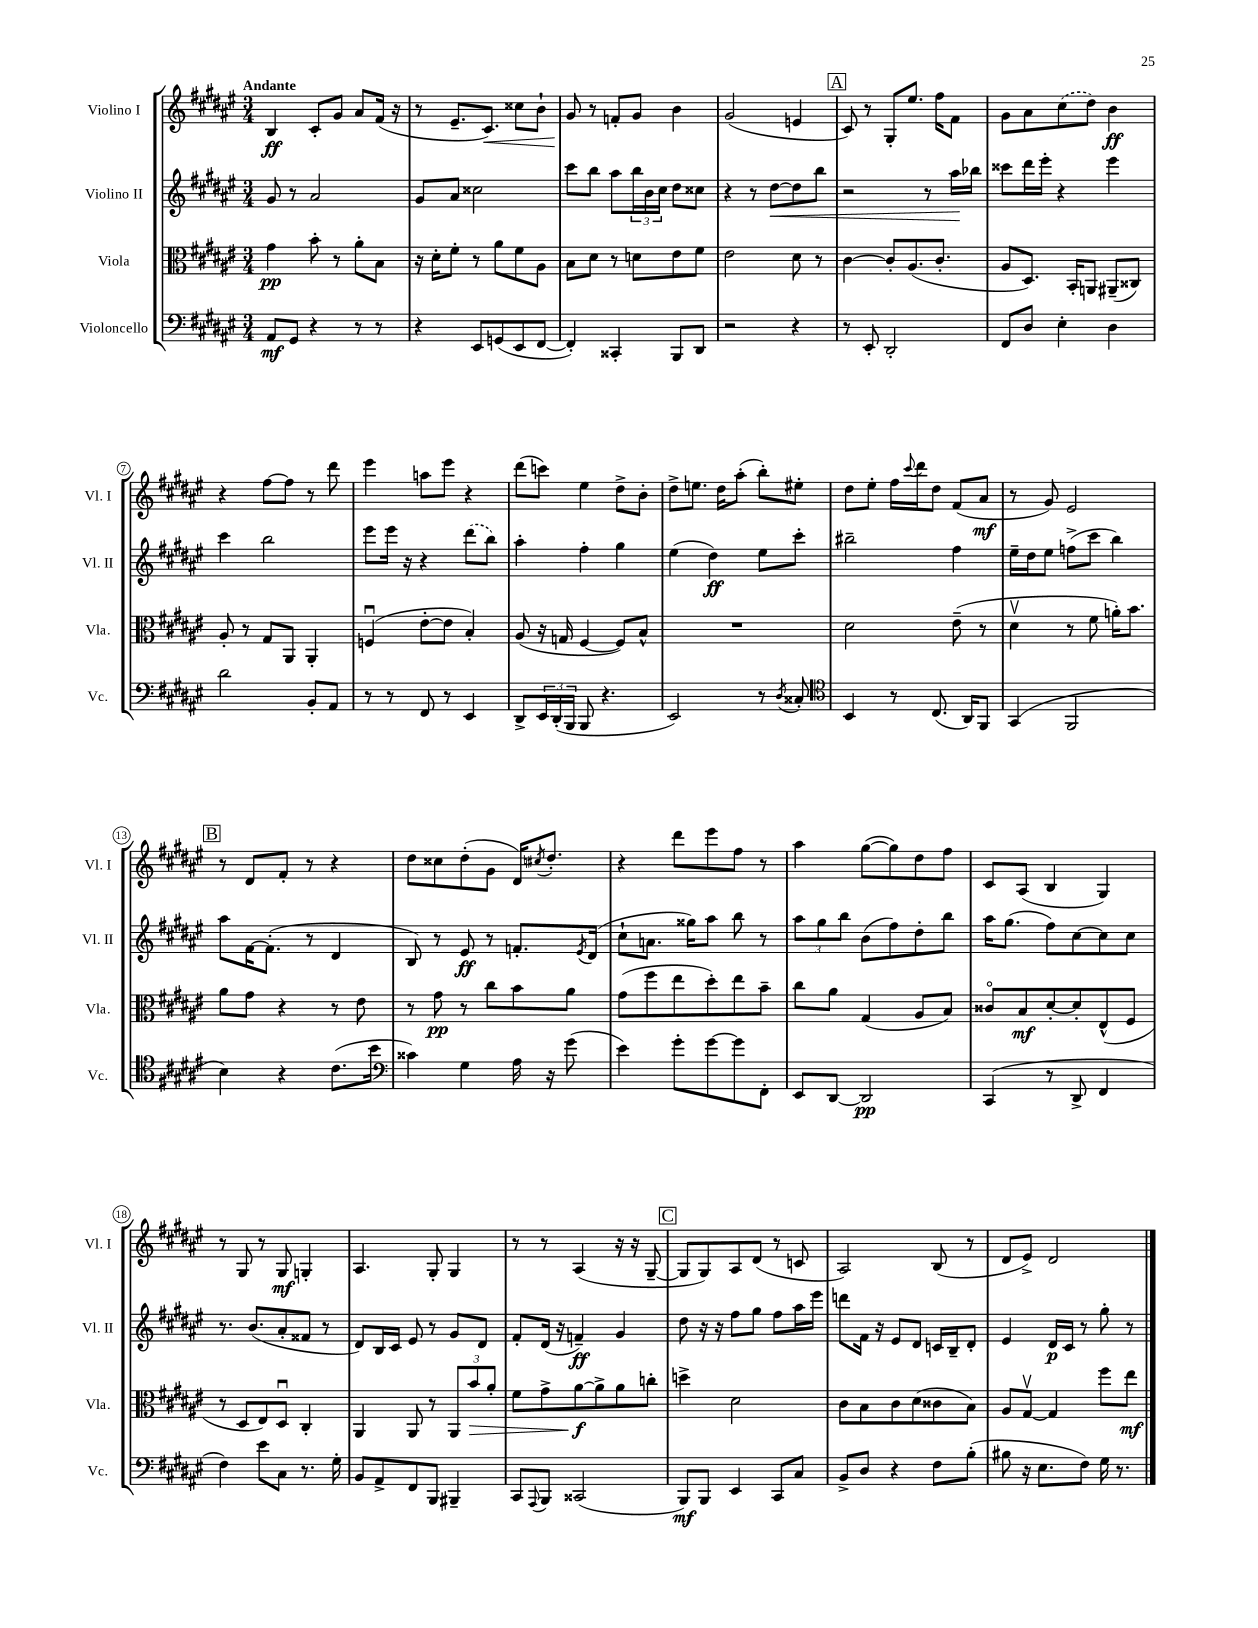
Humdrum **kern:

**kern	**kern	**kern	**kern
*staff4	*staff3	*staff2	*staff1
*clefF4	*clefC3	*clefG2	*clefG2
*k[f#c#g#d#a#e#]	*k[f#c#g#d#a#e#]	*k[f#c#g#d#a#e#]	*k[f#c#g#d#a#e#]
*M3/4	*M3/4	*M3/4	*M3/4
8AA#	4g#	8g#	4B
8GG#	.	8r	.
4r	8b'	2a#	8c#'
.	8r	.	8g#
8r	8a#'	.	8a#
8r	8B	.	(16f#
.	.	.	16r
=	=	=	=
4r	16r	8g#	8r
.	16d#'	.	.
.	8f#'	8a#	8.e#~
8EE#	8r	2cc##	.
.	.	.	8.c#)
(8GG	8a#	.	.
8EE#	8f#	.	8cc##
[8FF#	8A#	.	8b`
=	=	=	=
4FF#'])	8B	8ccc#	8g#
.	8d#	8bb	8r
4CC##'	8r	8aa#	8f'
.	8d	24bb	8g#
.	.	24b	.
.	.	24cc#	.
8BBB	8e#	8dd#	4b
8DD#	8f#	8cc##	.
=	=	=	=
2r	2e#	4r	(2g#
.	.	8r	.
.	.	[8dd#	.
4r	8d#	8dd#]	4e
.	8r	8bb	.
=	=	=	=
8r	[4c#	2r	8c#)
8EE#'	.	.	8r
2DD#'	8c#']	.	8G#'
.	(8.A#	.	8.ee#
.	.	8r	.
.	8.c#'	.	16ff#
.	.	16aa#	8f#
.	.	16bb-	.
=	=	=	=
8FF#	8A#	8ccc##	8g#
8D#	8.D#)	16ddd#	8a#
.	.	16eee#'	.
4E#'	.	4r	(8cc#
.	16BB'	.	.
.	8AA	.	8dd#)
4D#	(8AA#~	4eee#	4b
.	8C##)	.	.
=	=	=	=
2d#	8A#'	4ccc#	4r
.	8r	.	.
.	8G#	2bb	[8ff#
.	8AA#	.	8ff#]
8BB'	4AA#'	.	8r
8AA#	.	.	8ddd#
=	=	=	=
8r	(4Fu	8eee#	4eee#
8r	.	16eee#	.
.	.	16r	.
8FF#	[8e#'	4r	8aa
8r	8e#]	.	8eee#
4EE#	4B')	(8ddd#	4r
.	.	8bb)	.
=	=	=	=
8DD#^	(8A#	4aa#'	(8ddd#
24EE#	16r	.	8ccc)
(24DD#'	.	.	.
.	16G	.	.
24BBB	.	.	.
8BBB	[4F#	4ff#'	4ee#
4.r	.	.	.
.	8F#])	4gg#	8dd#^
.	8B^^	.	8b'
=	=	=	=
2EE#)	2.r	(4ee#	8dd#^
.	.	.	8.ee
.	.	4dd#)	.
.	.	.	16dd#
.	.	.	(8aa#'
8r	.	8ee#	8bb')
8qD#	.	.	.
8C##'	.	8ccc#'	8ee#'
=	=	=	=
*clefC4	*	*	*
4BB	2d#	2bb#~	8dd#
.	.	.	8ee#'
8r	.	.	16ff#
.	.	.	8qqccc#
.	.	.	16ddd#
(8.C#	.	.	8dd#
.	(8e#~	4ff#	(8f#
16AA#)	.	.	.
8FF#	8r	.	8a#
=	=	=	=
(4GG#	4d#v	16ee#~	8r
.	.	16dd#	.
.	.	8ee#	8g#)
2FF#	8r	(8ff^	2e#
.	8f#	8ccc#	.
.	16a')	4bb)	.
.	8.b	.	.
=	=	=	=
4B)	8a#	8aa#	8r
.	8g#	[16f#	8d#
.	.	(8.f#']	.
4r	4r	.	8f#'
.	.	8r	8r
(8.c#	8r	4d#	4r
.	8e#	.	.
16b	.	.	.
=	=	=	=
*clefF4	*	*	*
4c##)	8r	8B)	8dd#
.	8g#	8r	8cc##
4G#	8r	8e#	(8dd#'
.	8cc#	8r	8g#
16A#	8b	8.f'	16d#)
.	.	.	8qcc#
16r	.	.	8.dd#'
(8g#	8a#	.	.
.	.	8qe#	.
.	.	(16d#	.
=	=	=	=
4e#)	(8g#	8cc#`	4r
.	8ff#	8.a	.
8g#'	8ee#	.	8ddd#
.	.	16gg##)	.
[8g#	8dd#')	8aa#	8eee#
8g#]	8ee#	8bb	8ff#
8FF#'	8b~	8r	8r
=	=	=	=
8EE#	8cc#	12aa#	4aa#
.	.	12gg#	.
[8DD#	8a#	.	.
.	.	12bb	.
2DD#]	(4G#	(8b	([8gg#
.	.	8ff#)	8gg#])
.	8A#	8dd#'	8dd#
.	8B)	8bb	8ff#
=	=	=	=
(4CC#	8c##o	16aa#	8c#
.	.	(8.gg#	.
.	8B	.	(8A#
8r	[8d#'	8ff#)	4B
8DD#^	8d#']	[8cc#	.
4FF#	(8E#^^	8cc#]	4G#)
.	8F#	8cc#	.
=	=	=	=
4F#)	8r	8.r	8r
.	8D#	.	8G#
.	.	(8.b	.
8e#	8E#)	.	8r
8C#	8D#u	8a#'	8G#
8.r	4C#'	8f##	4G'
.	.	8r	.
16G#'	.	.	.
=	=	=	=
8BB	4AA#	8d#)	4.A#
8AA#^	.	16B	.
.	.	16c#	.
8FF#	8AA#	8e#	.
8BBB	8r	8r	8G#'
4BBB#~	12AA#	8g#	4G#
.	12b	.	.
.	.	8d#	.
.	12a#'	.	.
=	=	=	=
8CC#	8f#	8f#'	8r
8qqAAA#	.	.	.
8BBB	8g#^	(16d#	8r
.	.	16r	.
(2CC##	[8a#	4f~)	(4A#
.	8a#^]	.	.
.	8a#	4g#	16r
.	.	.	16r
.	8cc'	.	[8G#~
=	=	=	=
8BBB)	4dd^	8dd#	8G#]
8BBB	.	16r	8G#)
.	.	16r	.
4EE#	2d#	8ff#	8A#
.	.	8gg#	(8d#
8CC#	.	8ff#	8r
8C#	.	16aa#	8c
.	.	16eee#	.
=	=	=	=
8BB^	8c#	8ddd	2A#)
8D#	8B	16f#	.
.	.	16r	.
4r	8c#	8e#	.
.	(8d#	8d#	.
8F#	8c##	16c	(8B
.	.	16B~	.
(8B'	8B)	8d#'	8r
=	=	=	=
8B#	8A#	4e#	8d#
16r	[8G#v	.	8e#^)
8.E#	.	.	.
.	4G#]	16d#	2d#
.	.	16c#	.
8F#)	.	8r	.
16G#	8ff#	8gg#'	.
8.r	.	.	.
.	8ee#	8r	.
==	==	==	==
*-	*-	*-	*-
